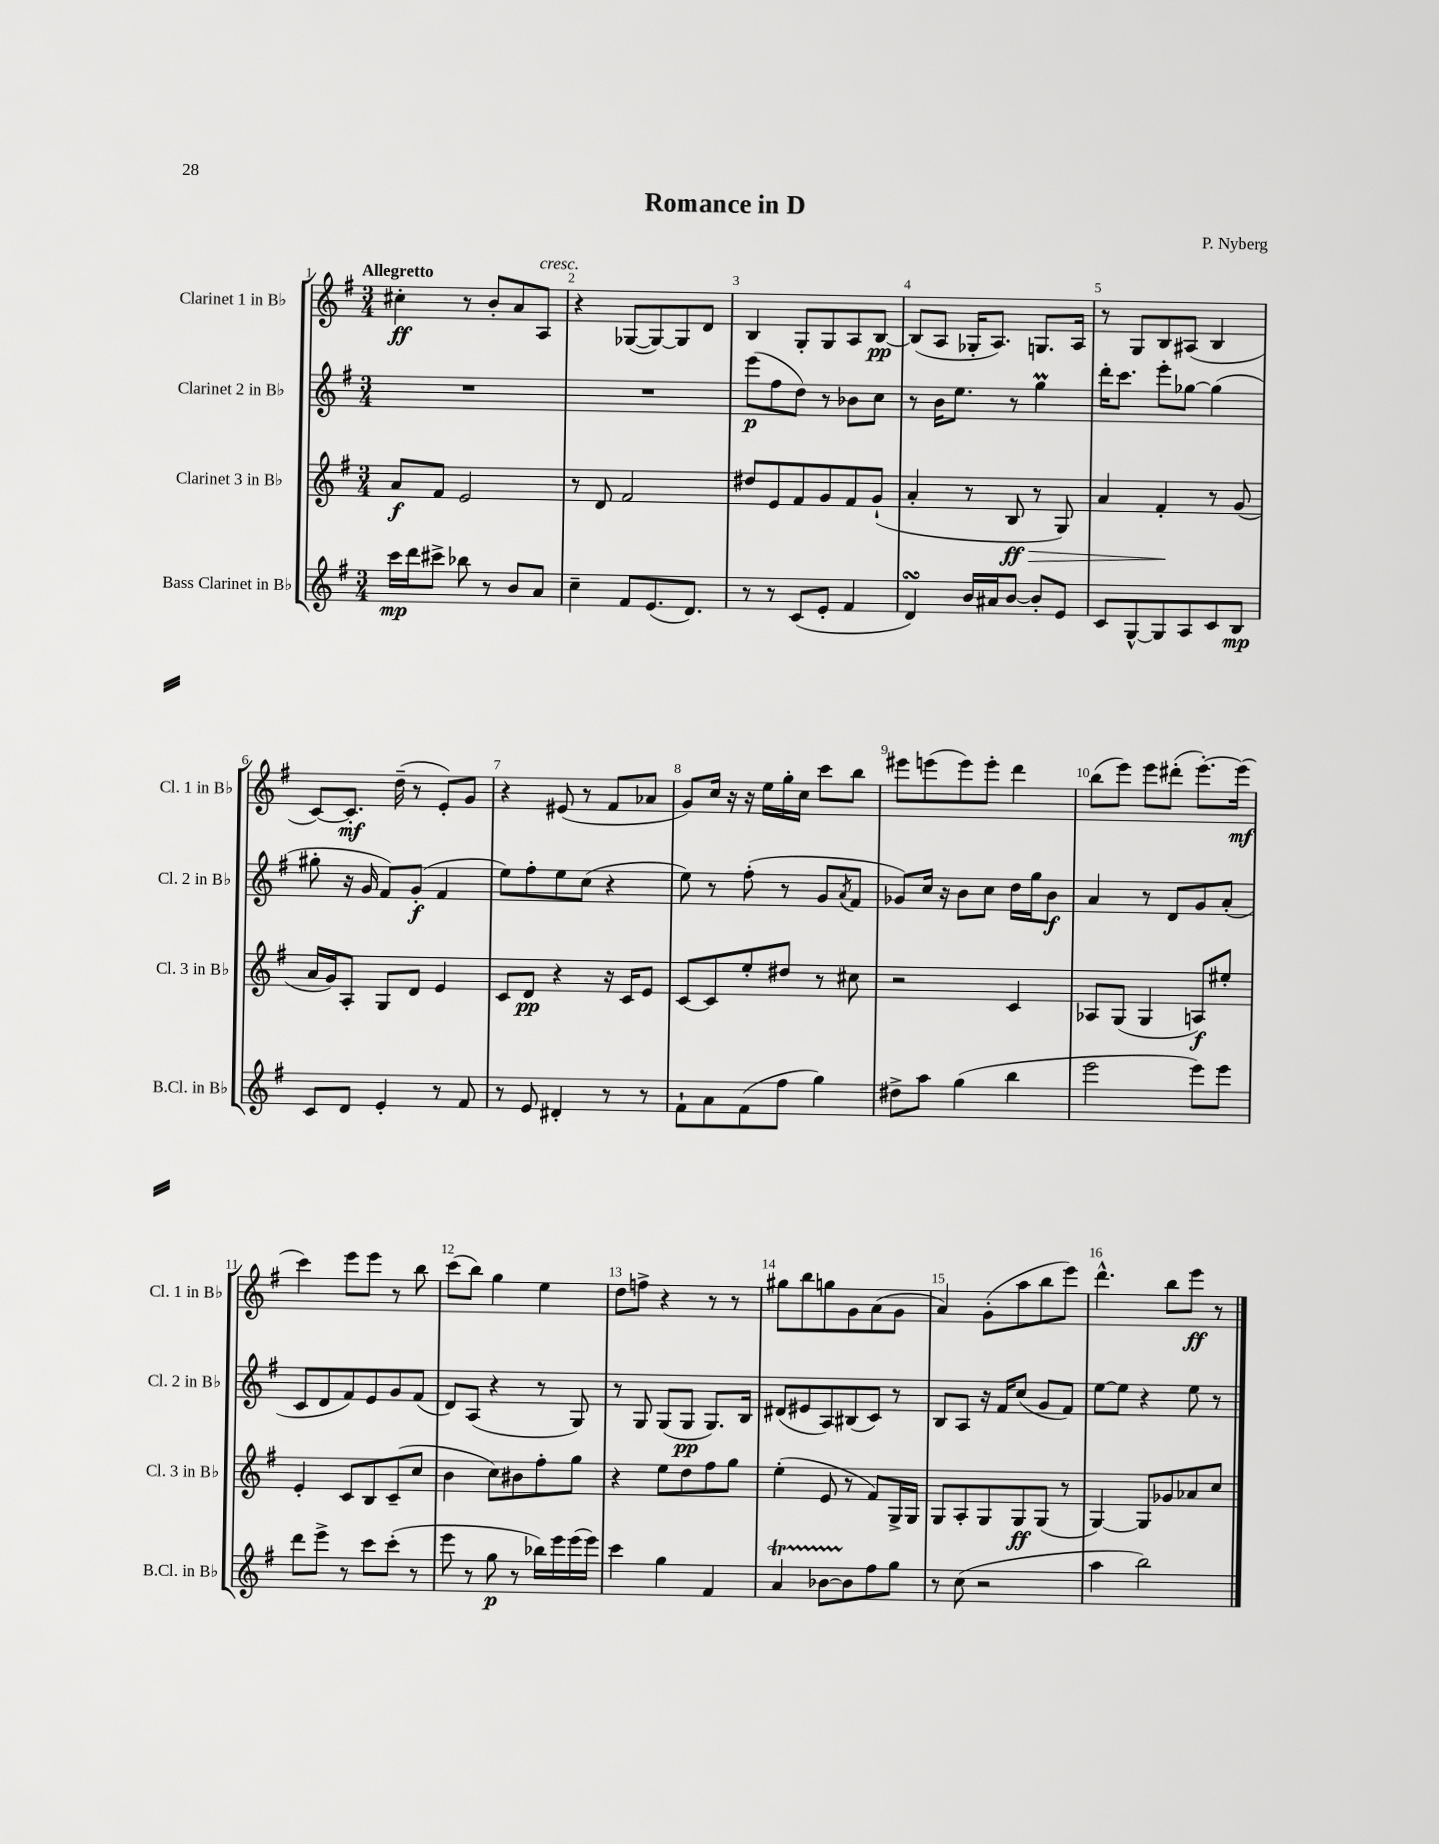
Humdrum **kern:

**kern	**kern	**kern	**kern
*staff4	*staff3	*staff2	*staff1
*clefG2	*clefG2	*clefG2	*clefG2
*k[f#]	*k[f#]	*k[f#]	*k[f#]
*M3/4	*M3/4	*M3/4	*M3/4
16ccc	8a	2.r	4cc#'
16ddd	.	.	.
8ccc#^	8f#	.	.
8bb-	2e	.	8r
8r	.	.	8b'
8b	.	.	8a
8a	.	.	8A
=	=	=	=
4cc~	8r	2.r	4r
.	8d	.	.
8f#	2f#	.	([8G-
(8.e	.	.	8G-_)
.	.	.	8G-]
8.d)	.	.	.
.	.	.	8d
=	=	=	=
8r	8dd#	(8eee	4B
8r	8e	8ff#	.
(8c	8f#	8dd)	8G'
8e'	8g	8r	8G
4f#	8f#	8b-	8A
.	(8g`	8cc	[8B
=	=	=	=
4d)	4a'	8r	(8B]
.	.	16b	8A
.	.	8.ee	.
16b	8r	.	16G-'
16a#	.	.	8.A)
[8b	8B	8r	.
8b']	8r	4gg	8.G
8e	8G)	.	.
.	.	.	16A
=	=	=	=
8c	4a	16ddd'	8r
.	.	8.ccc	.
[8G^^	.	.	8G
8G]	4f#'	8eee'	8B
8A	.	[8gg-	(8A#
8c	8r	(4gg-]	4B
8B	(8g	.	.
=	=	=	=
8c	16a	8gg#'	[8c)
.	16g)	.	.
8d	8A'	16r	8.c']
.	.	16g	.
4e'	8G	8f#)	.
.	.	.	(16dd~
.	8d	(8g'	8r
8r	4e	4f#	8e')
8f#	.	.	8g
=	=	=	=
8r	8c	8ee)	4r
8e	8d	8ff#'	.
4d#'	4r	8ee	(8e#
.	.	(8cc	8r
8r	16r	4r	8f#
.	16c	.	.
8r	8e	.	8a-
=	=	=	=
8f#`	[8c	8ee)	8g)
8a	8c]	8r	16cc
.	.	.	16r
(8f#	8ee'	(8ff#'	16r
.	.	.	16ee
8ff#	8dd#	8r	16gg'
.	.	.	16cc
4gg)	8r	8g	8ccc
.	.	8qa	.
.	8cc#	8f#	8bb
=	=	=	=
8dd#^	2r	8g-)	8eee#
8aa	.	16cc	(8eee
.	.	16r	.
(4gg	.	8b	8eee)
.	.	8cc	8eee'
4bb	4c	16dd	4ddd
.	.	16gg	.
.	.	8b	.
=	=	=	=
2eee	8A-	4a	(8bb
.	(8G	.	8eee)
.	4G	8r	8eee
.	.	8d	(8ddd#'
8eee)	8A)	8g	[8.eee')
8eee	8ee#'	(8a'	.
.	.	.	(16eee]
=	=	=	=
8ddd	4e'	8c	4ccc)
8eee^	.	8d	.
8r	8c	8f#)	8eee
8ccc	8B	8e	8eee
(8ccc'	(8c~	8g	8r
8r	8cc	(8f#	8bb
=	=	=	=
8eee	4b	8d)	(8ccc
8r	.	(8A	8bb)
8gg	8cc)	4r	4gg
8r	8b#	.	.
16bb-)	8ff#'	8r	4ee
16eee	.	.	.
(16eee	8gg	8G)	.
16eee)	.	.	.
=	=	=	=
4ccc	4r	8r	8dd
.	.	8G	8ff^
4gg	8ee	(8G	4r
.	8dd	8G	.
4f#	8ff#	8.G)	8r
.	8gg	.	8r
.	.	16B	.
=	=	=	=
4a	(4ee'	(8d#	8gg#
.	.	8e#	8bb
[8b-	8e	8A)	8gg
8b-]	8r	(8B#	8g
8ff#	8f#)	8c)	(8a
8gg	16G^	8r	8g
.	16G	.	.
=	=	=	=
8r	8G	8B	4a)
(8cc	8A'	8A	.
2r	8G	16r	(8g'
.	.	16f#	.
.	8G	(8cc	8aa
.	(8G	8g	8bb
.	8r	8f#)	8eee)
=	=	=	=
4aa	[4G)	[8ee	4.ddd^^
.	.	8ee]	.
2bb)	8G]	4r	.
.	8g-	.	8bb
.	8a-	8ee	8eee
.	8cc	8r	8r
==	==	==	==
*-	*-	*-	*-
